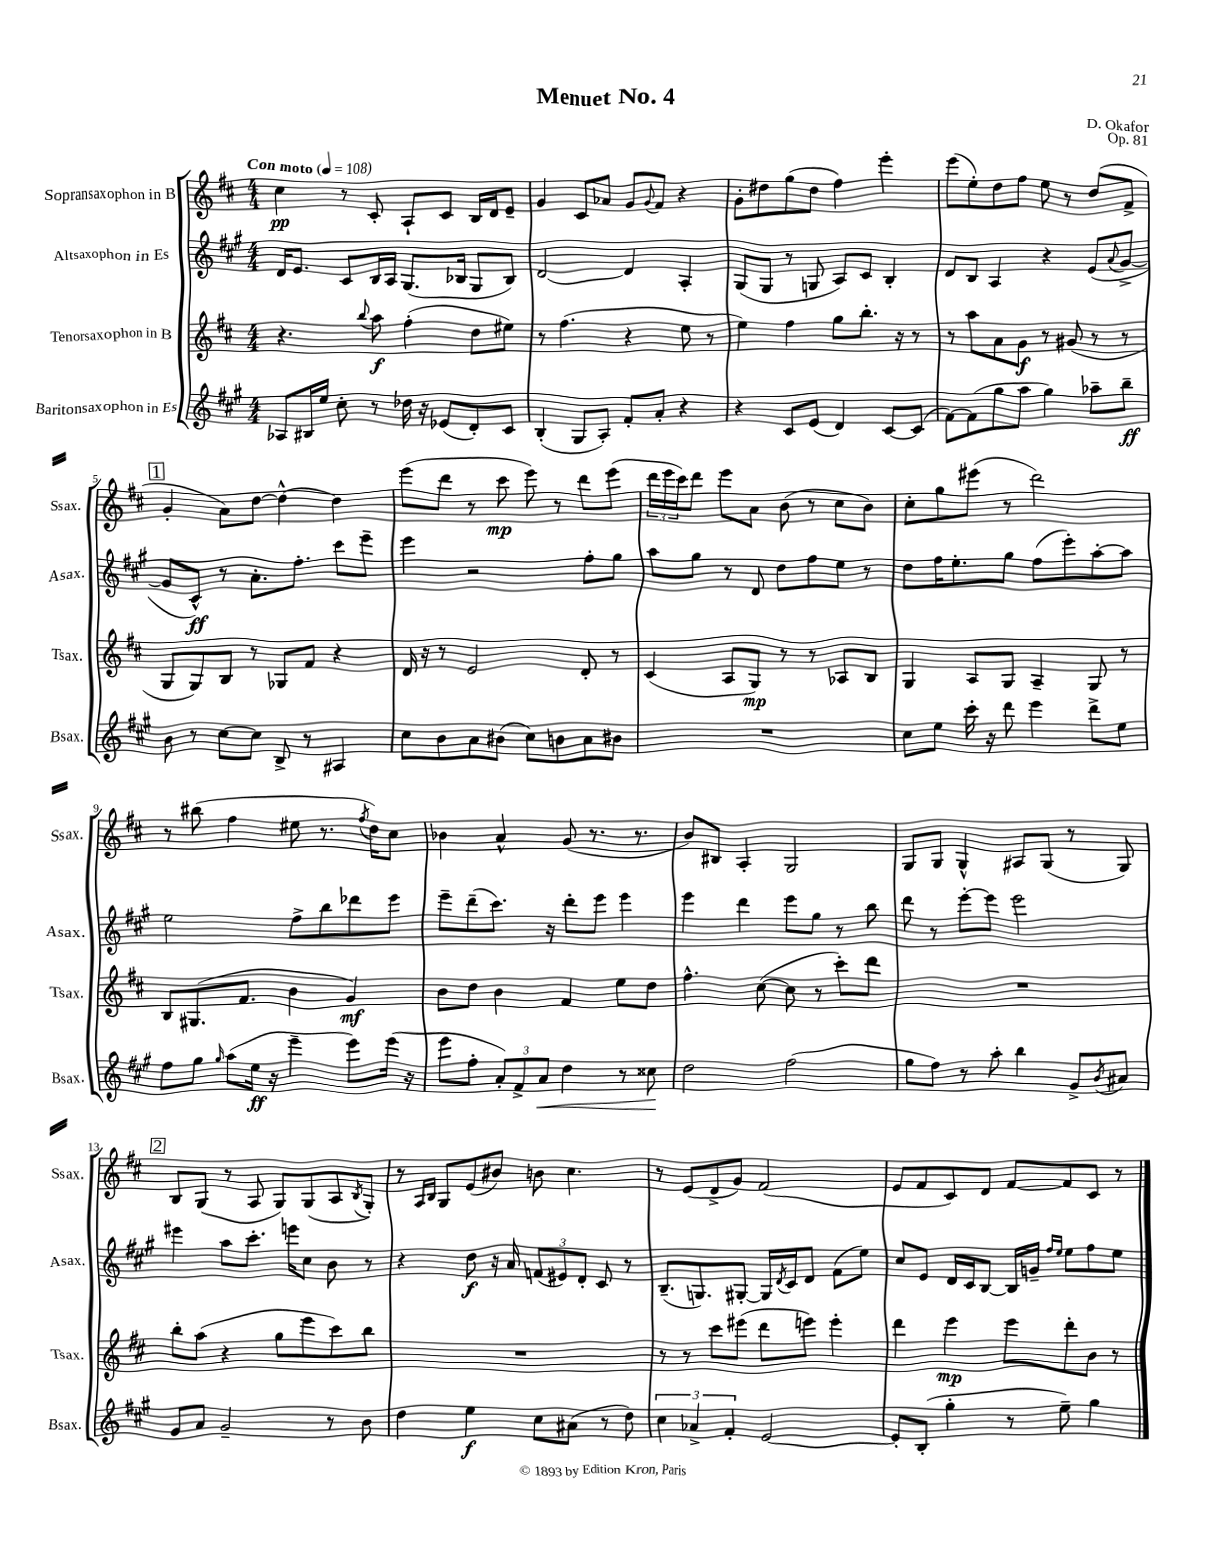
\header { title = "Menuet No. 4" composer = "D. Okafor" opus = "Op. 81" }
<<
\new StaffGroup <<
\new Staff = "s0" \with { instrumentName = "Sopransaxophon in B" shortInstrumentName = "Ssax." } {
    \clef treble \key d \major \numericTimeSignature \time 4/4 \tempo "Con moto" 4 = 108
    cis''4\pp r8 cis'8-. a8-! cis'8 b16 d'16 e'8-- |
    g'4 cis'8 aes'8 g'8 \appoggiatura { g'8 } fis'8 r4 |
    g'8-. dis''8 g''8( dis''8 fis''4) e'''4-. |
    e'''8( e''8-.) d''8 fis''8 e''8 r8 d''8( fis'8-> |
    \mark \markup { \box "1" } g'4-. a'8) d''8~ d''4~-^ d''4 |
    e'''8( d'''8 r8 cis'''8\mp e'''8) r8 d'''8 e'''8( |
    \tuplet 3/2 { d'''16 e'''16 cis'''16) } d'''8 e'''8 a'8 b'8( r8 cis''8 b'8) |
    cis''8-. g''8 eis'''8( r8 d'''2) |
    r8 bis''8( fis''4 eis''8 r8. \acciaccatura { fis''8 } d''16) cis''8 |
    bes'4 a'4-^ g'8( r8. r8. |
    b'8) bis8 a4-. g2 |
    g8 g8 g4-^ ais8 g8( r8 g8) |
    \mark \markup { \box "2" } b8 g8( r8 a8 g8) g8( a8 \acciaccatura { b8 } g8-.) |
    r8 \grace { a16 b16 } g8 e'8( bis'8) b'8 cis''4. |
    r8 e'8( d'8-> g'8) fis'2( |
    e'8 fis'8 cis'8) d'8 fis'8~ fis'8 cis'8 r8 \bar "|." |
}
\new Staff = "s1" \with { instrumentName = "Altsaxophon in Es" shortInstrumentName = "Asax." } {
    \clef treble \key a \major \numericTimeSignature \time 4/4
    d'16 e'8. cis'8 b16 a16 gis8.( bes16 gis8 bes8) |
    d'2~ d'4 a4-. |
    gis8( gis8 r8 g8 a8) cis'8 b4-. |
    d'8 b8 a4 r4 e'8( \appoggiatura { a'8 } gis'8~-> |
    \mark \markup { \box "1" } gis'8 cis'8-^\ff) r8 a'8.-. fis''8.-. cis'''8 e'''8-- |
    e'''4 r2 fis''8-. gis''8 |
    a''8 gis''8 r8 d'8 d''8 fis''8 e''8 r8 |
    d''8 fis''16 e''8.-. gis''8 fis''8( e'''8-.) a''8~-. a''8 |
    e''2 fis''8-> b''8 des'''8 e'''8 |
    e'''8-- d'''8--( cis'''8.) r16 d'''8-. e'''8 e'''4 |
    e'''4 d'''4 e'''8 gis''8 r8 b''8 |
    d'''8 r8 e'''8~-. e'''8 e'''2 |
    \mark \markup { \box "2" } eis'''4 a''8 cis'''8.-. e'''16 cis''8 b'8 r8 |
    r4 d''8\f r16 a'16 \tuplet 3/2 { f'8( eis'8) d'8-. } cis'8 r8 |
    b8.--( g8.) gis8~-. gis16 \acciaccatura { d'8 } cis'16 d'8 fis'8( e''8) |
    cis''8 e'8 d'16 cis'16 b8~ b16 g'16-- \grace { fis''16 e''16 } e''8 fis''8 e''8 \bar "|." |
}
\new Staff = "s2" \with { instrumentName = "Tenorsaxophon in B" shortInstrumentName = "Tsax." } {
    \clef treble \key d \major \numericTimeSignature \time 4/4
    r4. \appoggiatura { b''8 } a''8\f fis''4-.( d''8 eis''8) |
    r8 fis''4.( r4 e''8 r8 |
    e''4) fis''4 g''8 b''8.-. r16 r8 |
    r8 a''8 a'8 g'8\f r8 gis'8( r8 r8 |
    \mark \markup { \box "1" } g8 g8) b8 r8 ges8 fis'8 r4 |
    d'16 r16 r8 e'2 d'8-. r8 |
    cis'4( a8 g8\mp) r8 r8 aes8 b8 |
    g4 a8 g8 a4-- g8 r8 |
    b8 gis8.( fis'8. b'4 g'4\mf) |
    b'8 d''8 b'4 fis'4 e''8 d''8 |
    fis''4.-^ cis''8~( cis''8 r8 cis'''8-.) d'''8 |
    R1 |
    \mark \markup { \box "2" } b''8-. a''8( r4 g''8 e'''8 cis'''8) b''8 |
    R1 |
    r8 r8 cis'''8 eis'''8( d'''8 e'''8) e'''4-. |
    d'''4 e'''4\mp e'''8 d'''8-. b'8 r8 \bar "|." |
}
\new Staff = "s3" \with { instrumentName = "Baritonsaxophon in Es" shortInstrumentName = "Bsax." } {
    \clef treble \key a \major \numericTimeSignature \time 4/4
    aes8 bis16 e''16 cis''8-. r8 des''16 r16 ees'8( d'8-.) cis'8 |
    b4-.( gis8 a8-.) fis'8-. a'8-. r4 |
    r4 cis'8 e'8( d'4) cis'8~ cis'8( |
    fis'8~) fis'8( gis''8 a''8 gis''4) aes''8-- b''8--\ff |
    \mark \markup { \box "1" } b'8 r8 cis''8~ cis''8 b8-> r8 ais4 |
    cis''8 b'8 a'8 bis'8( cis''8) b'8 a'8 bis'8 |
    R1 |
    cis''8 e''8 cis'''16-. r16 d'''8 e'''4 d'''8-> e''8 |
    fis''8 gis''8 \grace { gis''16 } a''8( e''16\ff r16 e'''4-- e'''8) e'''16( r16 |
    e'''8 fis''8-. \tuplet 3/2 { a'8-.) fis'8-> a'8\< } d''4 r8 cisis''8\! |
    d''2 fis''2( |
    gis''8 fis''8) r8 a''8-. b''4 gis'8-> \acciaccatura { b'8 } ais'8 |
    \mark \markup { \box "2" } gis'8 a'8 gis'2-- r8 b'8 |
    d''4 e''4\f cis''8 ais'8( r8 d''8) |
    \tuplet 3/2 { cis''4 aes'4-> fis'4-. } e'2~ |
    e'8-. b8-.( gis''4-. r8 e''8--) gis''4 \bar "|." |
}
>>
>>
